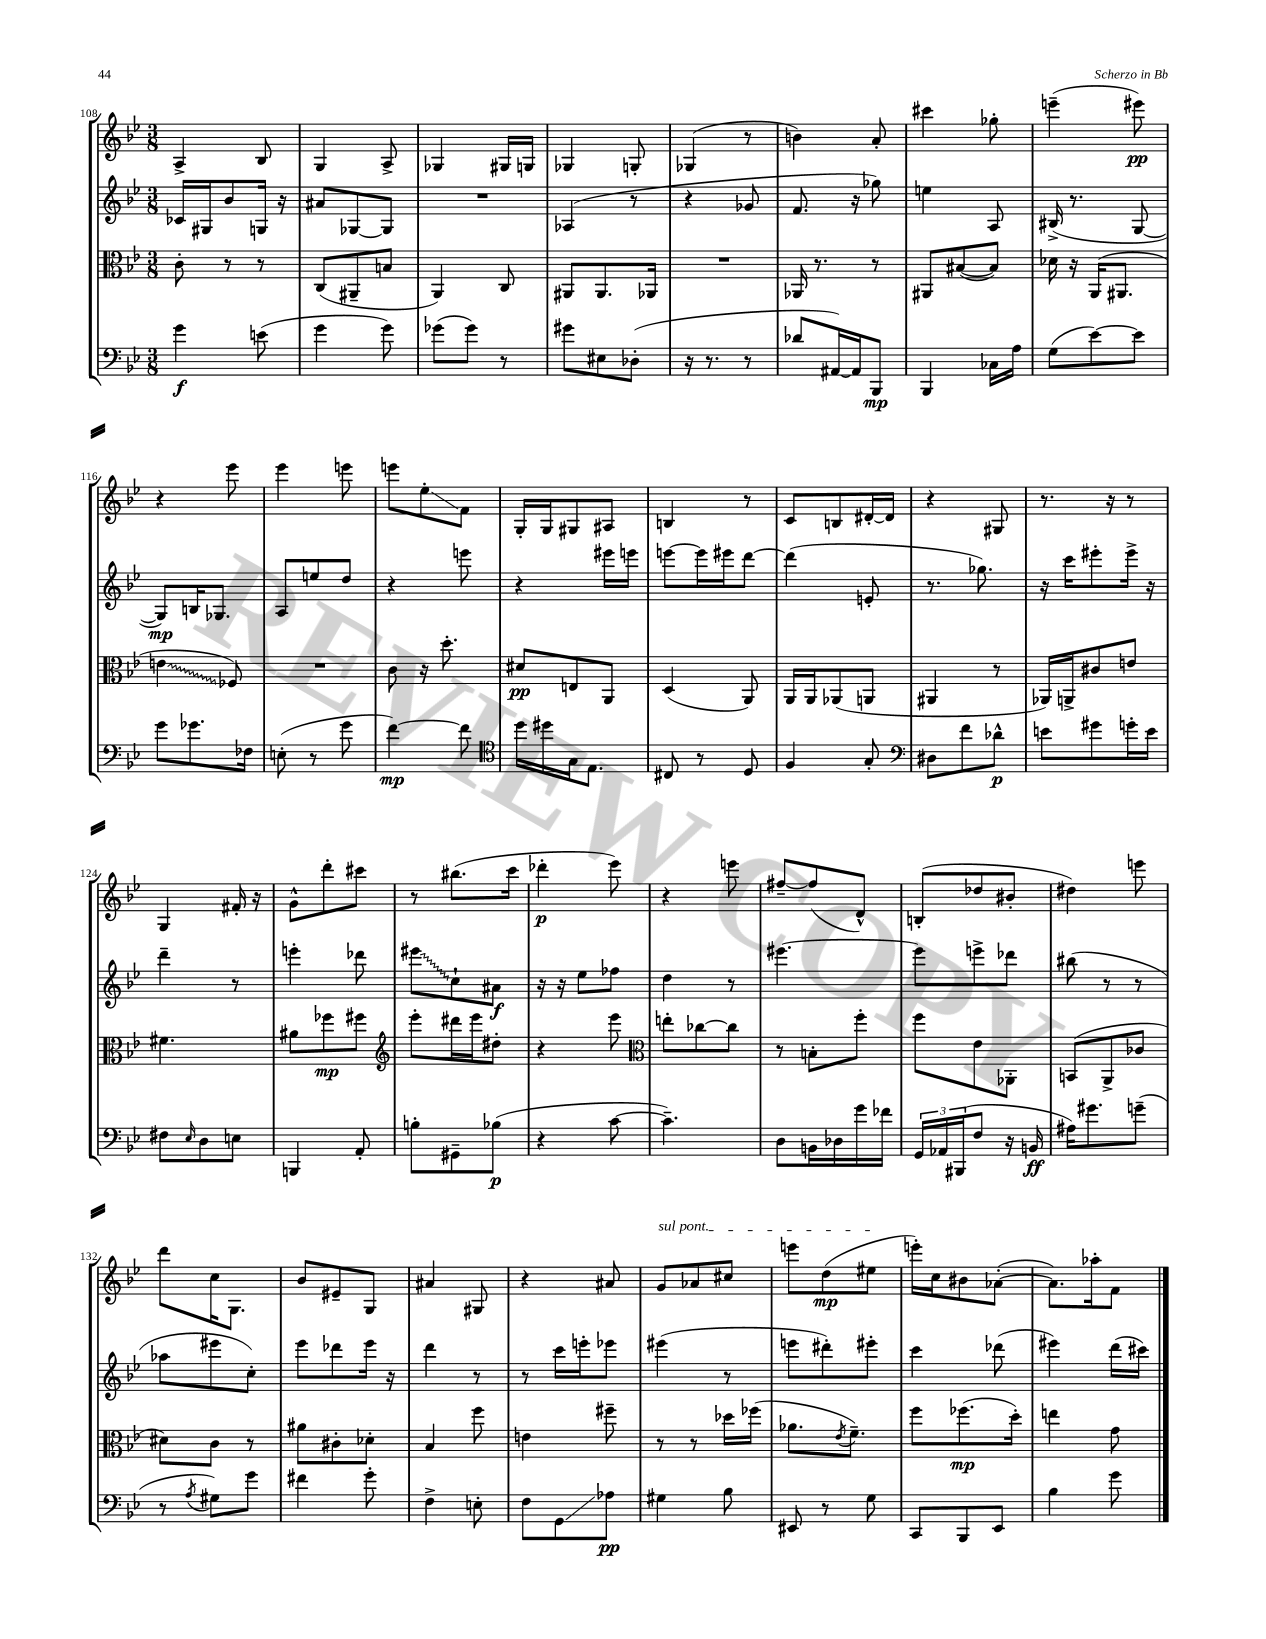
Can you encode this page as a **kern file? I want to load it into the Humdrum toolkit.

**kern	**kern	**kern	**kern
*staff4	*staff3	*staff2	*staff1
*clefF4	*clefC3	*clefG2	*clefG2
*k[b-e-]	*k[b-e-]	*k[b-e-]	*k[b-e-]
*M3/8	*M3/8	*M3/8	*M3/8
4g\	8c'\	16c-/LL	4A^/
.	.	16G#/J	.
.	8r	8b-/	.
(8e\	8r	16G/Jk	8B-/
.	.	16r	.
=	=	=	=
4g\	(8C/L	8a#/L	4G/
.	8AA#~/	[8G-/	.
8g\)	8B/J	8G-/]J	8A^/
=	=	=	=
(8g-\L	4AA/)	4.r	4G-/
8g-\J)	.	.	.
8r	8C/	.	16G#/LL
.	.	.	16G/JJ
=	=	=	=
8g#\L	8AA#/L	(4A-/	4G-/
8E#\	8.AA#/	.	.
(8D-'\J	.	8r	8G'/
.	16AA-/Jk	.	.
=	=	=	=
16r	4.r	4r	(4G-/
8.r	.	.	.
8r	.	8g-/	8r
=	=	=	=
8d-/L	16AA-/	8.f/	4b\)
.	8.r	.	.
[16AA#/L)	.	.	.
16AA#/]J	.	16r	.
8BBB-/J	8r	8gg-\)	8a'/
=	=	=	=
4BBB-/	8AA#/L	4ee\	4ccc#\
.	([8B#/	.	.
16C-\LL	8B#/]J)	8A/	8gg-'\
16A\JJ	.	.	.
=	=	=	=
(8G\L	16d-\	(16B#^/	(4eee~\
.	16r	8.r	.
[8e-\)	(16AA/LK	.	.
.	8.AA#/J	.	.
8e-\]J	.	[8G/	8eee#\)
=	=	=	=
8g\L	4e\	8G/]L)	4r
8.g-\	.	16B/K	.
.	.	8.G-/J	.
.	8F-/)	.	8eee-\
16F-\Jk	.	.	.
=	=	=	=
(8E'\	4.r	8A/L	4eee-\
8r	.	8ee/	.
8g\	.	8dd/J	8eee\
=	=	=	=
[4f\)	8c\	4r	8eee\L
.	16r	.	8ee-'\
.	8.dd'\	.	.
8f\]	.	8eee\	8f\J
=	=	=	=
*clefC4	*	*	*
16dd\LL	8d#/L	4r	16G'/LL
16dd#\	.	.	16G/J
16G\J	8E/	.	8G#/
8.E-\J	.	.	.
.	8AA/J	16eee#\LL	8A#/J
.	.	16eee\JJ	.
=	=	=	=
8C#/	(4D/	[8eee\L	4B/
8r	.	16eee\]L	.
.	.	16eee#\J	.
8D/	8AA/)	[8ddd\J	8r
=	=	=	=
4F/	16AA/LL	(4ddd\]	8c/L
.	16AA/J	.	.
.	(8AA-/	.	8B/
8G'/	8AA/J	8e'/	[16d#'/L
.	.	.	16d#/]JJ
=	=	=	=
*clefF4	*	*	*
8D#\L	4AA#/	8.r	4r
8f\	.	.	.
.	.	8.gg-\)	.
8d-^^\J	8r	.	8G#/
=	=	=	=
8e\L	16AA-/LL)	16r	8.r
.	16AA^/J	16ccc\LK	.
8g#\	8c#/	8eee#'\	.
.	.	.	16r
16g'\L	8e/J	16eee#^\Jk	8r
16e\JJ	.	16r	.
=	=	=	=
8F#\L	4.f#\	4ddd~\	4G/
16qqE-/	.	.	.
8D\	.	.	.
8E\J	.	8r	16f#'/
.	.	.	16r
=	=	=	=
4BBB/	8a#\L	4eee'\	8g^^\L
.	8ff-\	.	8ddd'\
8AA'/	8ff#\J	8ddd-\	8ccc#\J
=	=	=	=
*	*clefG2	*	*
8B'\L	8eee-'\L	8eee#\L	8r
8GG#~\	16ddd#\L	8cc`\	(8.bb#\L
.	16eee-\J	.	.
(8B-\J	8dd#'\J	8a#\J	.
.	.	.	16ccc\Jk
=	=	=	=
4r	4r	16r	4ddd-'\
.	.	16r	.
.	.	8ee-\L	.
[8c\	8eee-\	8ff-\J	8eee-\)
=	=	=	=
*	*clefC3	*	*
4.c~\])	8ee'\L	4dd\	4r
.	[8cc-\	.	.
.	8cc-\]J	8r	8eee\
=	=	=	=
8D\L	8r	[4.eee#\	[8ff#~/L
16BB\L	8B'\L	.	(8ff#/]
16D-\	.	.	.
16g\	8ff'\J	.	8d^^/J)
16f-\JJ	.	.	.
=	=	=	=
24GG/LL	8ff\L	8eee#\]L	(8B'/L
24AA-/	.	.	.
(24BBB#/J	.	.	.
8F/J	8e-\	8eee^\	8dd-/
16r	8AA-'\J	8ddd-\J	8b#'/J
16BB/	.	.	.
=	=	=	=
16A#\LK)	(8BB/L	(8bb#\	4dd#\)
8.g#\	.	.	.
.	8AA^/	8r	.
(8g~\J	8c-/J	8r	8eee\
=	=	=	=
8r	8d#\L)	8aa-\L	8ddd\L
8qA/	.	.	.
8G#\L)	8c\J	8eee#\	16cc\K
.	.	.	8.G\J
8g\J	8r	8cc'\J)	.
=	=	=	=
4f#\	8a#\L	8eee-\L	8b-/L
.	8c#'\	8ddd-\	8e#~/
8g'\	8d-'\J	16eee-\Jk	8G/J
.	.	16r	.
=	=	=	=
4F^\	4B-/	4ddd\	4a#/
8E'\	8ff\	8r	8G#/
=	=	=	=
8F\L	4e\	8r	4r
8GG\	.	16ccc\LL	.
.	.	16eee'\J	.
8A-\J	8ff#~\	8eee-\J	8a#/
=	=	=	=
4G#\	8r	(4eee#\	8g/L
.	8r	.	8a-/
8B-\	16dd-\LL	8r	8cc#/J
.	(16ff-\JJ	.	.
=	=	=	=
8EE#/	8.a-\L	8eee\L	8eee\L
8r	.	8ddd#'\)	(8dd\
.	8qe-/	.	.
.	8.f~\J)	.	.
8G\	.	8eee#'\J	8ee#\J
=	=	=	=
8CC/L	8ff\L	4ccc\	16eee'\LL)
.	.	.	16cc\J
8BBB-/	(8.ff-\	.	8b#\
8EE-/J	.	(8ddd-\	([8a-'\J
.	16dd'\Jk)	.	.
=	=	=	=
4B-\	4ee\	4eee#\)	8.a-\]L)
.	.	.	16aa-'\k
8g\	8g\	(16ddd\LL	8f\J
.	.	16ccc#\JJ)	.
==	==	==	==
*-	*-	*-	*-
